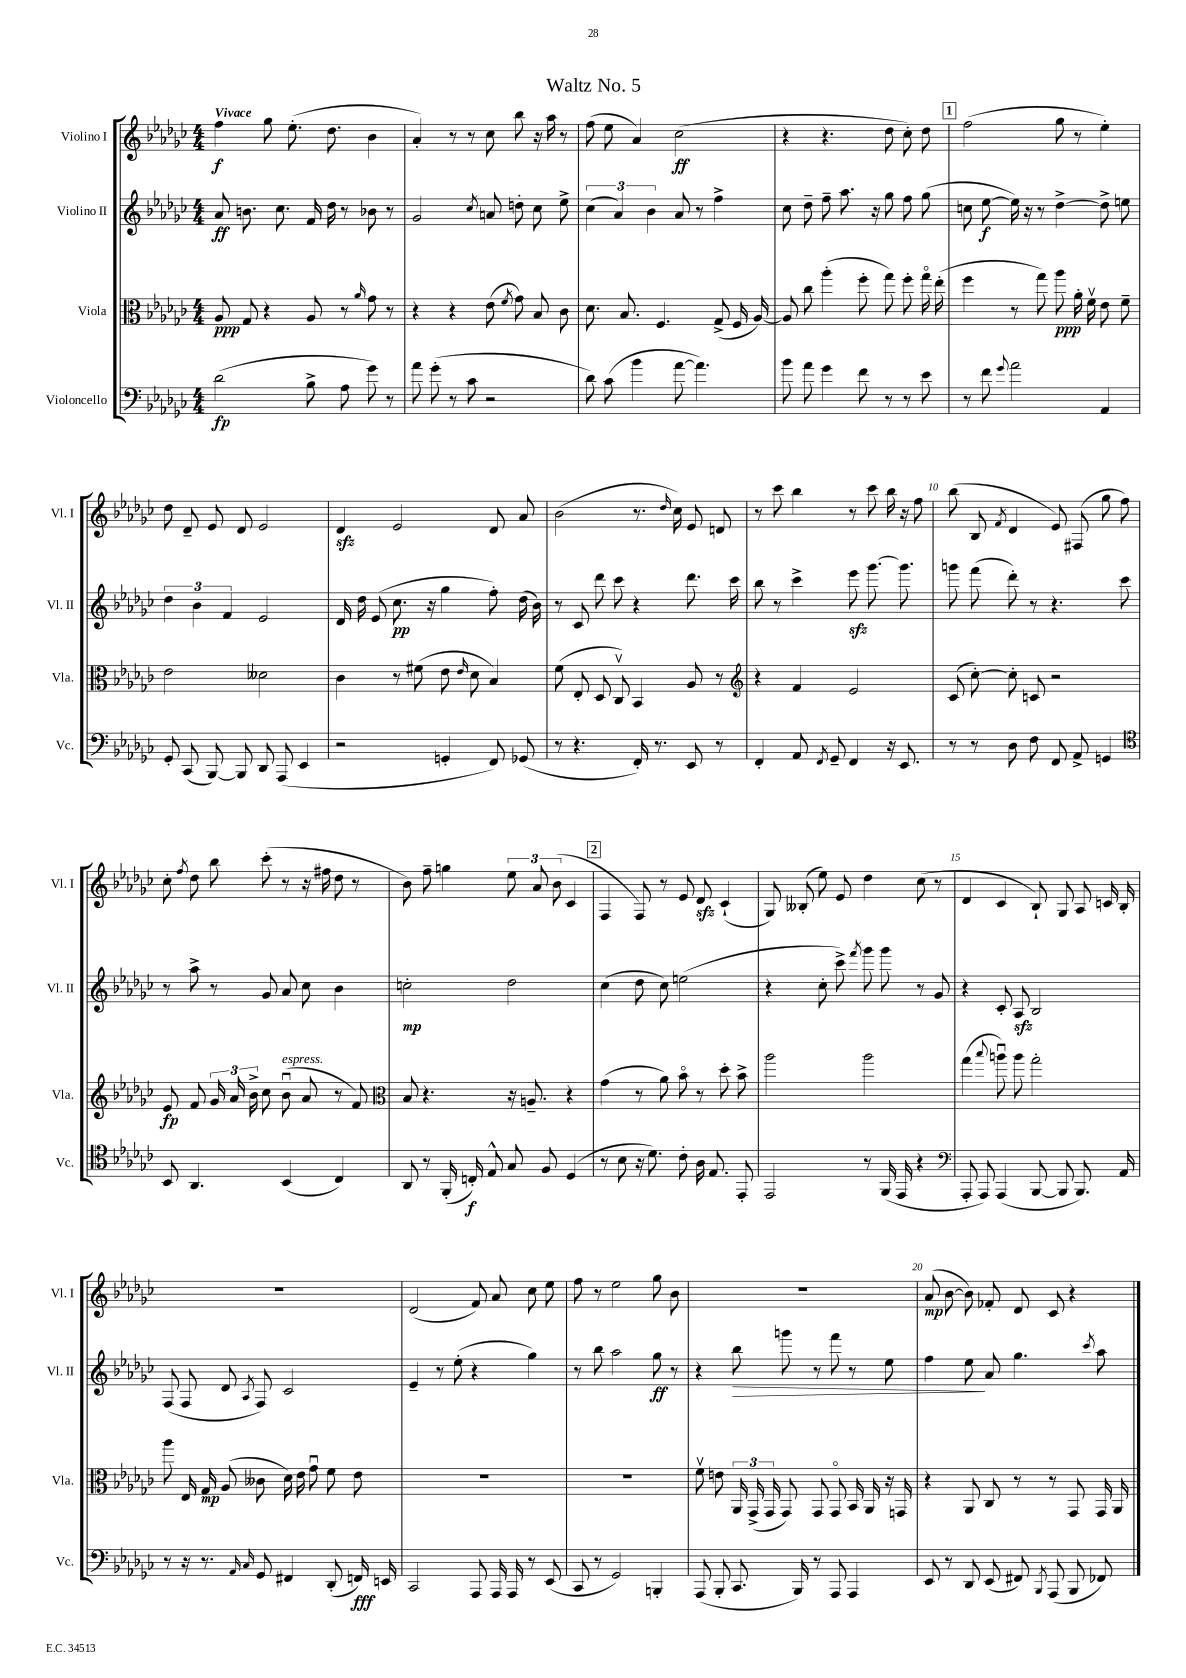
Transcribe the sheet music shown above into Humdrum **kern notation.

**kern	**kern	**kern	**kern
*staff4	*staff3	*staff2	*staff1
*clefF4	*clefC3	*clefG2	*clefG2
*k[b-e-a-d-g-c-]	*k[b-e-a-d-g-c-]	*k[b-e-a-d-g-c-]	*k[b-e-a-d-g-c-]
*M4/4	*M4/4	*M4/4	*M4/4
(2d-\	8A-/	8a-/	4ff\
.	8G-/	8.b\	.
.	4r	.	8gg-\
.	.	8.cc-\	.
.	.	.	(8.ee-'\
8B-^\	8A-/	16f/	.
.	.	16dd-\	8.dd-\
8A-\	8r	8r	.
.	16qqa-/	.	.
8g-\)	8g-\	8b-\	4b-\
8r	8r	8r	.
=	=	=	=
8a-\	4r	2g-/	4a-'/)
(8g-'\	.	.	.
8r	4r	.	8r
8c-\	.	.	8r
.	.	8qcc-/	.
2r	(8e-\	8a/	8cc-\
.	8qf/	.	.
.	8g-\)	8dd'\	8bb-\
.	8B-/	8cc-\	16r
.	.	.	16aa-\
.	8c-\	8ee-^\	8r
=	=	=	=
8d-\)	8.d-\	(6cc-\	(8ff\
(8c-\	.	.	8ee-\
.	.	6a-/)	.
.	8.B-/	.	.
4b-\	.	.	4a-/)
.	.	6b-\	.
.	4.F/	.	.
[8a-\	.	8a-/	(2cc-\
4.a-\])	.	8r	.
.	(8G-^/	4ff^\	.
.	16F/	.	.
.	[16A-/)	.	.
=	=	=	=
8b-\	8A-/]	8cc-\	4r
8a-\	8cc-\	8dd-~\	.
4g-\	(4aa-'\	8ff~\	4.r
.	.	8.aa-\	.
8f\	8ff'\	.	.
.	.	16r	.
8r	8gg-\)	8gg-\	8dd-\
8r	8ff'\	8ff\	8cc-'\)
8e-\	16gg-o\	(8gg-\	8dd-\
.	(16ee-'\	.	.
=	=	=	=
8r	4ff\	8cc\	(2ff\
8f\	.	[8ee-\	.
8qqg-/	.	.	.
2a-\	8r	16ee-\])	.
.	.	16r	.
.	8gg-\)	8r	.
.	8aa-\	[4dd-^\	8gg-\
.	16a-'\	.	8r
.	16fv\	.	.
4AA-/	8e-\	8dd-^\]	4ee-'\)
.	8f~\	8ee\	.
=	=	=	=
8GG-'/	2e-\	6dd-\	8dd-\
(8CC-/	.	.	8d-~/
.	.	6b-\	.
[8BBB-/)	.	.	8e-/
.	.	6f/	.
8BBB-/]	.	.	8d-/
8DD-/	2d--\	2e-/	2e-/
(8AAA-/	.	.	.
4EE-/	.	.	.
=	=	=	=
2r	4c-\	16d-/	4d-/
.	.	16dd-\	.
.	.	(8e-/	.
.	8r	8.cc-\	2e-/
.	(8f#\	.	.
.	.	16r	.
4GG'/	8e-\	4gg-\	.
.	16qqe-/	.	.
.	8d-\	.	.
8FF/)	4B-/)	8ff'\)	8d-/
(8GG-/	.	(16dd-\	8a-/
.	.	16b-\)	.
=	=	=	=
8r	(8f\	8r	(2b-\
4.r	8E-'/	8c-/	.
.	8D-/	8ddd-\	.
.	8C-v/)	8ccc-\	.
16FF'/)	4BB-/	4r	8.r
8.r	.	.	.
.	.	.	16qqdd-/
.	.	.	16cc-\)
8EE-/	8A-/	8.ddd-\	8e-/
8r	8r	.	8d/
.	.	16ccc-\	.
=	=	=	=
*	*clefG2	*	*
4FF'/	4r	8bb-\	8r
.	.	8r	8ccc-\
8AA-/	4f/	4ccc-^\	4bb-\
8qFF/	.	.	.
8GG-~/	.	.	.
4FF/	2e-/	8eee-\	8r
.	.	[8.ggg-\	8ccc-\
16r	.	.	16bb-\
8.EE-/	.	8.ggg-\]	16r
.	.	.	8ff\
=	=	=	=
8r	(8c-/	8ggg\	(8bb-\
8r	[8cc-'\)	(8fff\	8B-/
.	.	.	8qf/
8D-\	8cc-'\]	8ddd-'\)	4d-/
8F\	8c/	8r	.
8FF/	2r	4.r	8e-/)
8AA-^/	.	.	(8F#/
4GG/	.	.	8gg-\
.	.	8ccc-\	8ff\)
=	=	=	=
*clefC4	*	*	*
8BB-/	8e-/	8r	8cc-'\
.	.	.	8qff/
4.AA-/	8f/	8aa-^\	8dd-\
.	24g-/	8r	8bb-\
.	24a-/	.	.
.	24b-^\	.	.
.	8cc-\	8g-/	(8ccc-'\
(4BB-/	(8b-u\	8a-/	8r
.	8a-/	8cc-\	16r
.	.	.	16ff#\
4C-/)	8r	4b-\	8dd-\
.	8f/)	.	8r
=	=	=	=
*	*clefC3	*	*
8AA-/	8B-/	2cc'\	8b-\)
8r	4.r	.	8ff~\
(16FF'/	.	.	4gg\
16C'/)	.	.	.
8E-^^/	.	.	.
8G-/	16r	2dd-\	12ee-\
.	8.A~/	.	.
.	.	.	12a-/
8F/	.	.	.
.	.	.	(12b-\
(4D-/	4r	.	4c-/
=	=	=	=
8r	(4g-\	(4cc-\	4F/
8B-\	.	.	.
16r	8r	8dd-\	8F/)
8.d-\)	.	.	.
.	8a-\)	8cc-\)	8r
8c-'\	8b-o\	(2ee\	8e-/
16A-\	8r	.	8d-/
8.E-/	.	.	.
.	8dd-'\	.	(4c-`/
8EE-'/	8b-^\	.	.
=	=	=	=
2EE-/	2aa-\	4r	8G-/)
.	.	.	(8B--'/
.	.	8cc-'\	8ee-\)
.	.	8ccc-^\)	8e-/
.	.	8qfff/	.
8r	2aa-\	8ggg-\	4dd-\
(16FF/	.	8ggg-\	.
16EE-/	.	.	.
4r	.	8r	(8cc-\
.	.	8g-/	8r
=	=	=	=
*clefF4	*	*	*
8AAA-'/	(4gg-\	4r	4d-/
8AAA-/)	.	.	.
.	8qqbb-/	.	.
(4AAA-/	8aau\)	8c-'/	4c-/
.	8aa\	8A-/	.
[8BBB-/	2gg-'\	2B-/	8B-`/)
8BBB-/]	.	.	8G-/
8.BBB-/)	.	.	8A-/
.	.	.	16c/
16AA-/	.	.	16B-'/
=	=	=	=
8r	8aa-\	(8F/	1r
16r	16E-/	8F/	.
8.r	16G-/	.	.
.	(8A-/	8d-/	.
16qqAA-/	.	.	.
16qqC-/	.	8qA-/	.
8GG-/	8c--\	8F/)	.
4FF#/	16d-\)	2c-/	.
.	16e-\	.	.
.	8g-u\	.	.
(8DD-'/	8f\	.	.
16FF/)	8e-\	.	.
16EE/	.	.	.
=	=	=	=
2CC-/	1r	4e-~/	(2d-/
.	.	8r	.
.	.	(8ee-'\	.
8AAA-/	.	4r	8f/)
16AAA-/	.	.	8a-/
16AAA-/	.	.	.
8r	.	4gg-\)	8cc-\
(8EE-/	.	.	8ee-\
=	=	=	=
8CC-/	1r	8r	8ff\
8r	.	8bb-\	8r
2GG-/)	.	2aa-\	2ee-\
4BBB'/	.	8gg-\	8gg-\
.	.	8r	8b-\
=	=	=	=
(8AAA-/	8fv\	4r	1r
8BBB-'/	8e\	.	.
8.CC-/	24AA-/	8bb-\	.
.	(24GG-^/	.	.
.	24GG-/	.	.
.	8GG-/)	8ggg\	.
16BBB-/)	.	.	.
8r	8GG-/	8r	.
8AAA-/	8GG-o/	8fff\	.
4AAA-/	16BB-/	8r	.
.	16AA-/	.	.
.	16r	8ee-\	.
.	16GG/	.	.
=	=	=	=
8EE-/	4r	4ff\	(8a-/
8r	.	.	[8b-\
8DD-/	8AA-/	8ee-\	8b-\])
(8EE-/	8C-/	8a-/	8f-'/
8FF#/)	8r	4.gg-\	8d-/
8qBBB-/	.	.	.
(8AAA-/	8r	.	8c-/
8BBB-/	8GG-/	.	4r
.	.	8qccc-/	.
8FF-/)	16GG-/	8aa-\	.
.	16AA-/	.	.
==	==	==	==
*-	*-	*-	*-
